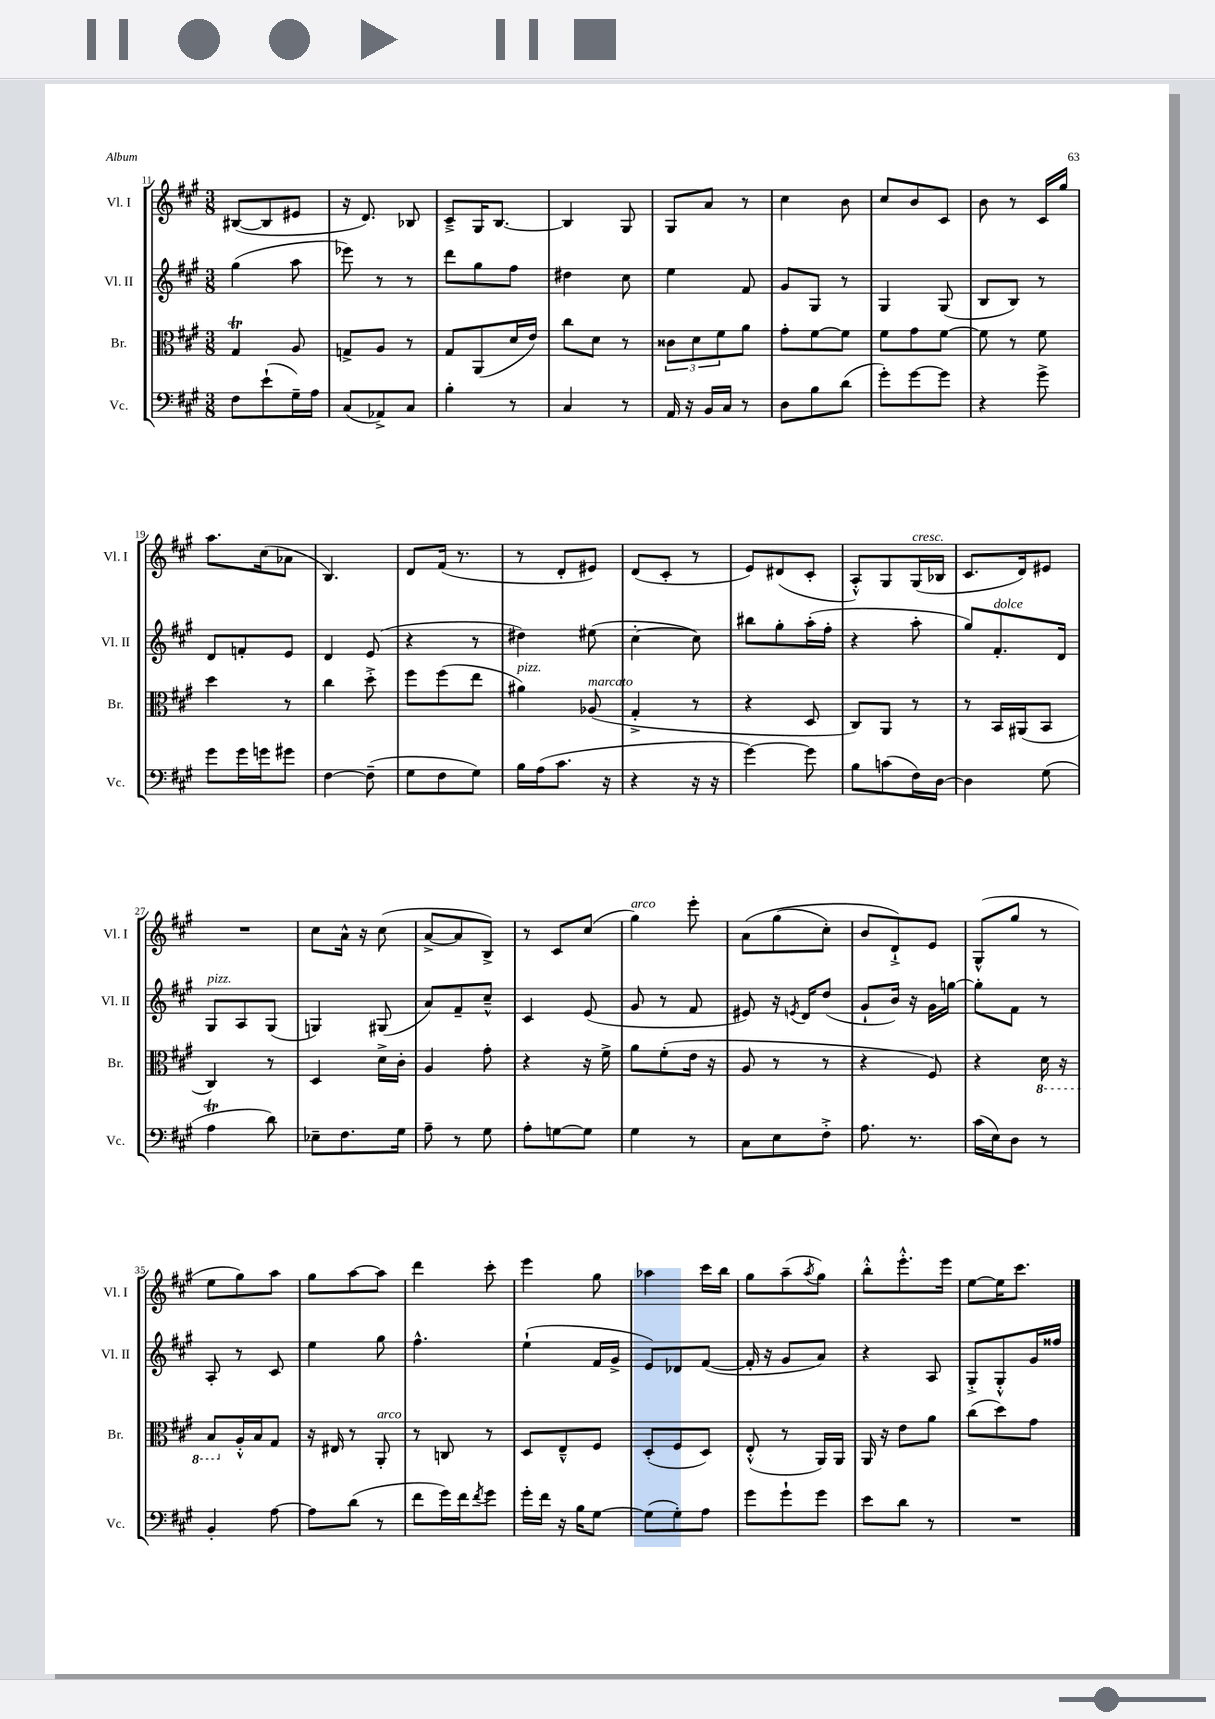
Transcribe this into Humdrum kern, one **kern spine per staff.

**kern	**kern	**kern	**kern
*staff4	*staff3	*staff2	*staff1
*clefF4	*clefC3	*clefG2	*clefG2
*k[f#c#g#]	*k[f#c#g#]	*k[f#c#g#]	*k[f#c#g#]
*M3/8	*M3/8	*M3/8	*M3/8
8F#	4G#	(4gg#	([8B#
(8e`	.	.	8B#]
16G#~)	8A	8aa	8e#
16A	.	.	.
=	=	=	=
(8C#	8G^	8eee-)	16r
.	.	.	8.d)
8AA-^)	8A	8r	.
8C#	8r	8r	8B-
=	=	=	=
4B'	8G#	8ddd	8c#~^
.	(8AA	8gg#	16G#
.	.	.	[8.B
8r	16d	8ff#	.
.	16e)	.	.
=	=	=	=
4C#	8cc#	4dd#	4B]
.	8d	.	.
8r	8r	8cc#	8G#
=	=	=	=
16AA	12c##	4ee	8G#
16r	.	.	.
.	12d	.	.
16BB	.	.	8a
.	12f#	.	.
16C#	.	.	.
8r	8a	8f#	8r
=	=	=	=
8D	8g#'	8g#	4cc#
8B	[8f#	8G#	.
(8d	8f#]	8r	8b
=	=	=	=
8g#')	8f#	4G#	8cc#
[8g#	8g#	.	8b
8g#]	[8f#	(8G#	8c#
=	=	=	=
4r	8f#]	8B	8b
.	8r	8B)	8r
8g#^	8f#	8r	16c#
.	.	.	16gg#
=	=	=	=
8g#	4dd	8d	8.aa
16g#	.	8f'	.
16g	.	.	(16cc#
8g#	8r	8e	8a-
=	=	=	=
[4F#	4cc#	4d	4.B)
(8F#~]	8dd'^	(8e	.
=	=	=	=
8G#	8ff#	4r	8d
8F#	(8ff#	.	(16f#
.	.	.	8.r
8G#)	8ee	8r	.
=	=	=	=
16B	4a#)	4dd#)	8r
(16A	.	.	.
8.c#	.	.	8d'
.	(8A-	(8ee#	8e#)
16r	.	.	.
=	=	=	=
4r	4G#'^	[4cc#'	(8d
.	.	.	8c#'
16r	8r	8cc#])	8r
16r	.	.	.
=	=	=	=
[4g#)	4r	8bb#	8e)
.	.	8gg#'	(8d#
8g#]	8D	(16aa'	8c#'
.	.	16ff#'	.
=	=	=	=
8B	8C#)	4r	8A'^^)
(8c	8AA	.	8G#
16F#)	8r	8aa'	(16G#
[16D	.	.	16B-
=	=	=	=
4D]	8r	8gg#)	8.c#
.	16BB	8.f#'	.
.	(16AA#	.	16d)
(8G#	8BB	.	8e#
.	.	16d	.
=	=	=	=
4A	4C#)	8G#	4.r
.	.	8A	.
8d)	8r	(8G#	.
=	=	=	=
8E-~	4D	4G)	8cc#
8.F#	.	.	16a^^
.	.	.	16r
.	16d^	(8G#	(8cc#
16G#	16c#'	.	.
=	=	=	=
8A~	4A	8a)	[8a^
8r	.	8f#~	8a]
8G#	8g#'	8cc#~^^	8B^)
=	=	=	=
8A'	4r	4c#	8r
[8G	.	.	8c#
8G]	16r	(8e	(8cc#
.	16f#^	.	.
=	=	=	=
4G#	8a	8g#	4gg#)
.	(8f#'	8r	.
8r	16e	8f#	8eee'
.	16r	.	.
=	=	=	=
8C#	8A	8e#)	&(8a
8E	8r	16r	(8gg#
.	.	8qe	.
.	.	16d	.
8F#'^	8r	(8dd	8cc#')
=	=	=	=
8.A	4r	8g#`	8b
.	.	16b)	8d`^&)
8.r	.	16r	.
.	8F#)	16g#	8e
.	.	[16gg	.
=	=	=	=
(16c#	4r	8gg']	(8G#^^
16E)	.	.	.
8D	.	8f#	8gg#
8r	16D	8r	8r
.	16r	.	.
=	=	=	=
4BB'	8BB	8A'	8ee
.	16A'^^	8r	8gg#)
.	16B	.	.
[8A	8G#	8c#	8aa
=	=	=	=
8A]	16r	4ee	8gg#
.	16E#	.	.
(8d	8r	.	[8aa
8r	8AA'	8gg#	8aa]
=	=	=	=
8f#	8r	4.ff#^^	4ddd
16g#)	8C	.	.
16f#	.	.	.
8qf#	.	.	.
8g#	8r	.	8ccc#'
=	=	=	=
16g#'	8D	(4ee`	4eee
16f#	.	.	.
16r	8E~^^	.	.
16B	.	.	.
[8G#	8F#	16f#	8gg#
.	.	16g#^	.
=	=	=	=
(8G#]	(8D'	8e)	4aa-
8G#')	8F#	8d-	.
8A	8D)	([8f#	16ccc#
.	.	.	16bb
=	=	=	=
8g#	(8E'^^	16f#']	8gg#
.	.	16r	.
8g#`	8r	8g#	(8aa~
.	.	.	8qaa
8g#	16AA)	8a)	8gg#)
.	16AA	.	.
=	=	=	=
8e	16AA	4r	8bb'^^
.	16r	.	.
8d	8e	.	8.eee'^^
8r	8a	8A	.
.	.	.	16eee
=	=	=	=
4.r	(8cc#	8G#'^	[8ee
.	8dd)	8G#'^^	16ee]
.	.	.	8.ccc#
.	8g#	16g#	.
.	.	16ff##	.
==	==	==	==
*-	*-	*-	*-
